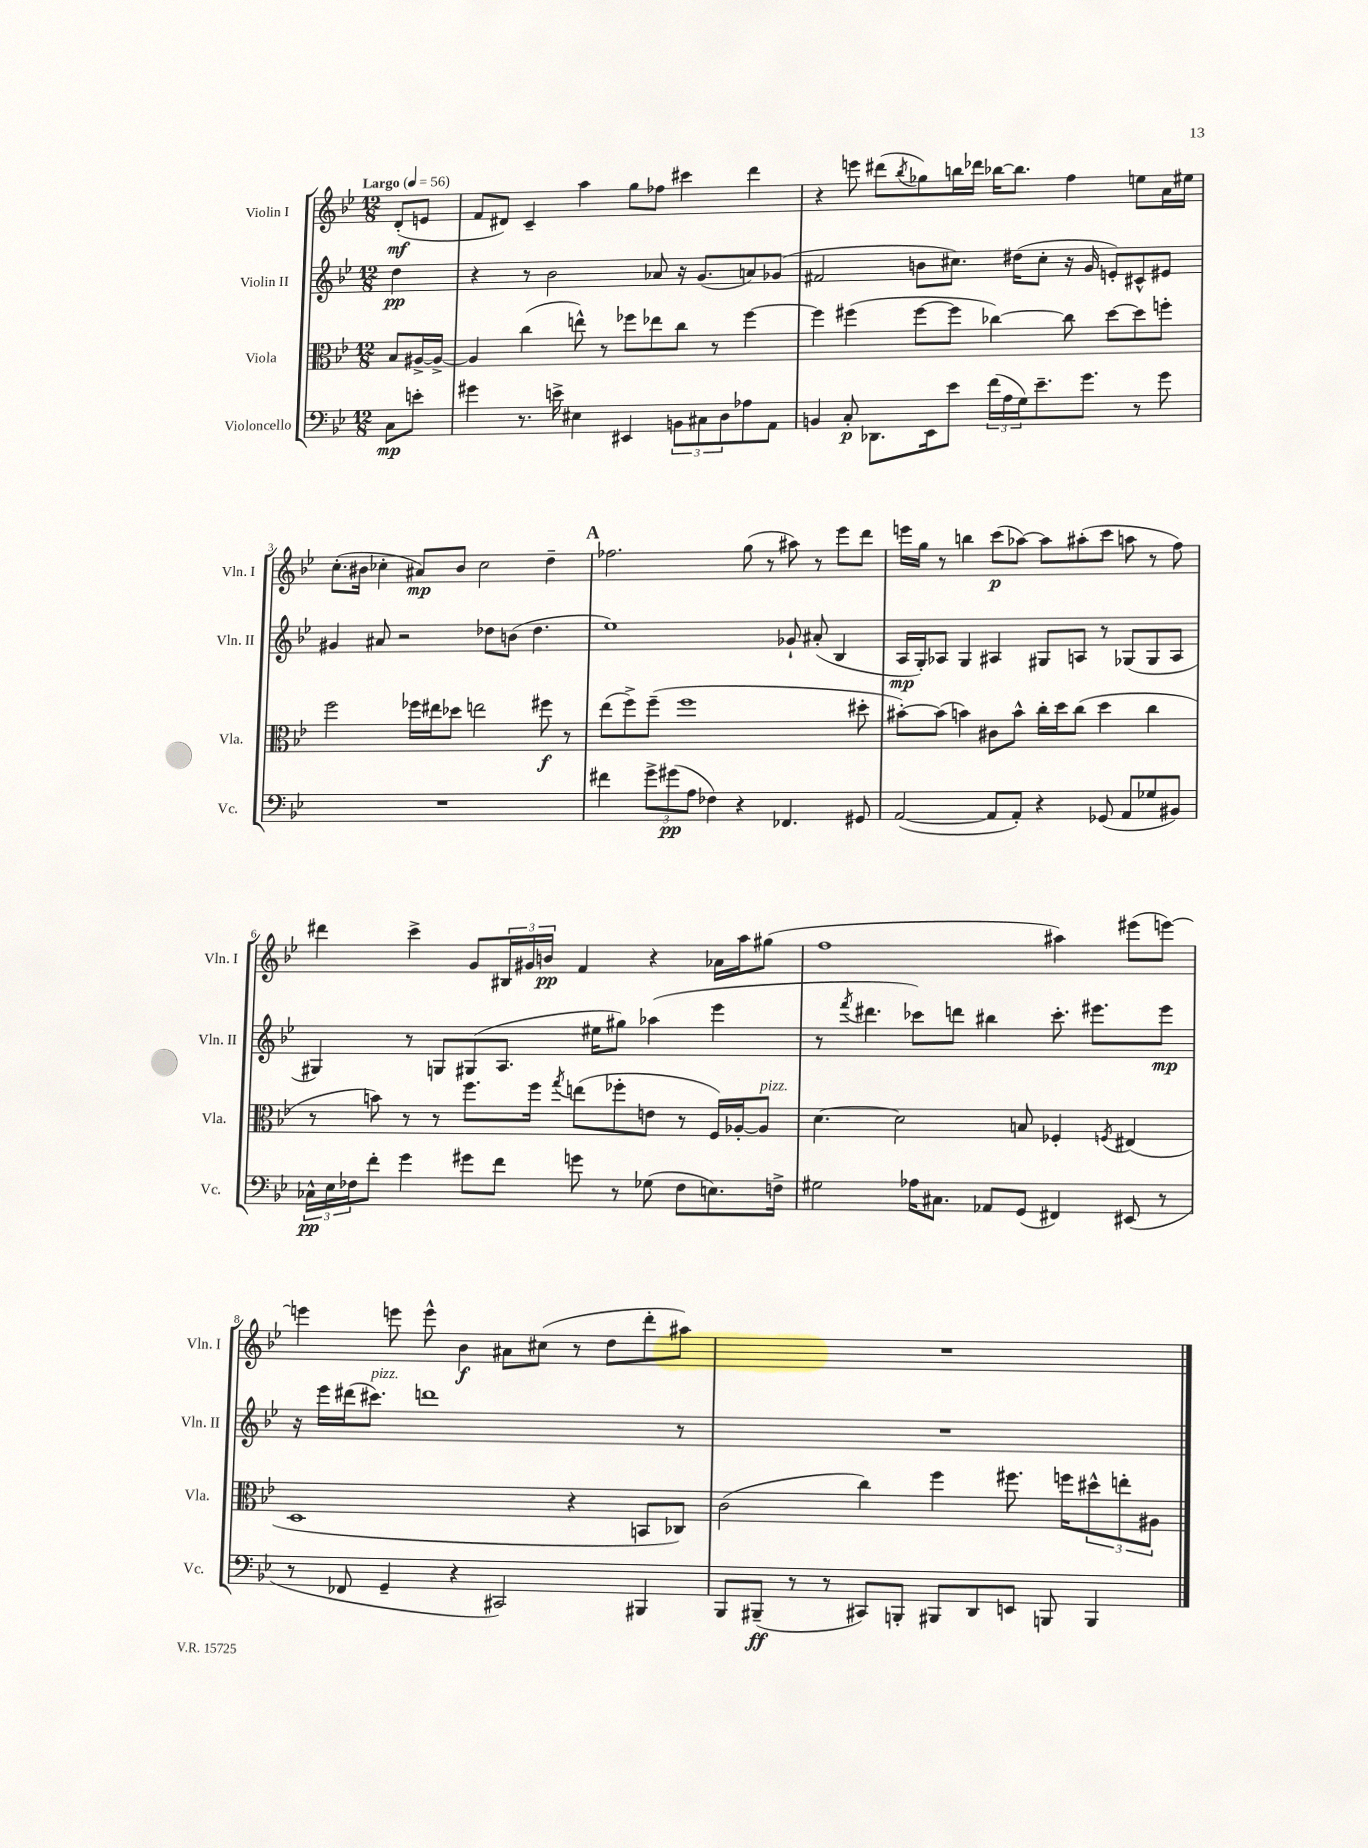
<<
\new StaffGroup <<
\new Staff = "s0" \with { instrumentName = "Violin I" shortInstrumentName = "Vln. I" } {
    \clef treble \key bes \major \numericTimeSignature \time 12/8 \partial 4 \tempo "Largo" 4 = 56
    d'8-.\mf( e'8 |
    f'8 dis'8) c'4-- a''4 g''8 fes''8 cis'''4 d'''4 |
    r4 e'''8 dis'''8( \acciaccatura { bes''8 } ges''8) b''16 des'''16 bes''16~ bes''8. f''4 e''8 a'16 eis''16 |
    c''8.-.( bis'16 ces''4-. ais'8\mp) bis'8 ces''2 d''4-- |
    \mark \markup { \bold "A" } fes''2. g''8( r8 ais''8) r8 ees'''8 d'''8 |
    e'''16 g''16 r8 b''4 c'''8\p( aes''8~) aes''8 ais''8-.( c'''8 a''8 r8 f''8) |
    dis'''4 c'''4-> g'8 \tuplet 3/2 { bis16 gis'16 b'16\pp } f'4 r4 aes'16 a''16 gis''8( |
    f''1 ais''4) eis'''8( e'''8~) |
    e'''4 e'''8 e'''8-^ bes'4\f ais'8 cis''8( r8 d''8 d'''8-. ais''8) |
    R1. \bar "|." |
}
\new Staff = "s1" \with { instrumentName = "Violin II" shortInstrumentName = "Vln. II" } {
    \clef treble \key bes \major \numericTimeSignature \time 12/8 \partial 4
    d''4\pp |
    r4 r8 bes'2 aes'8 r16 g'8.( a'8) ges'8( |
    fis'2 b'8 cis''8.) dis''16( cis''8-. r16 g'16 e'8-.) cis'8-^ eis'8 |
    gis'4 ais'8 r2 des''8 b'8( des''4. |
    \mark \markup { \bold "A" } ees''1) ges'8-! ais'8-.( bes4 |
    a16\mp g16-.) aes8 g4 ais4 gis8 a8 r8 ges8( ges8 a8 |
    gis4) r8 g8 gis8( a8. eis''16 gis''8) aes''4( ees'''4 |
    r8 \acciaccatura { f'''8 } dis'''4. ces'''8) d'''8 bis''4 ces'''8.-. eis'''8. eis'''8\mp |
    r16 ees'''16 dis'''16( cis'''8.^\markup { \italic "pizz." }) d'''1 r8 |
    R1. \bar "|." |
}
\new Staff = "s2" \with { instrumentName = "Viola" shortInstrumentName = "Vla." } {
    \clef alto \key bes \major \numericTimeSignature \time 12/8 \partial 4
    bes8 ais16~-> ais16~-> |
    ais4 c''4( e''8-^) r8 fes''8 ees''8 c''8 r8 fes''4~ |
    fes''4 fis''4( fis''8~ fis''8 ces''4~) ces''8 d''8~ d''8 f''8-. |
    f''2 fes''16 eis''16 des''8 e''2 fis''8\f r8 |
    \mark \markup { \bold "A" } ees''8( f''8->) f''8--( f''1 dis''8-. |
    bis'8~-.) bis'8( b'4) cis'8 b'8-^ c''16-. d''16 c''8( d''4 c''4 |
    r8 b'8) r8 r8 f''8. f''16 \acciaccatura { g''8 } e''8( fes''8-. e'8 r8 f16) aes16~-. aes8^\markup { \italic "pizz." } |
    d'4.~ d'2 b8 fes4-. \acciaccatura { f8 } eis4( |
    d1 r4 b,8 ces8) |
    c'2( c''4) f''4 fis''8. f''16 \tuplet 3/2 { dis''8-^ e''8-. ais8 } \bar "|." |
}
\new Staff = "s3" \with { instrumentName = "Violoncello" shortInstrumentName = "Vc." } {
    \clef bass \key bes \major \numericTimeSignature \time 12/8 \partial 4
    c8\mp e'8-. |
    gis'4 r8. e'16-> eis4 eis,4 \tuplet 3/2 { b,8 cis8 d8 } aes8 a,8 |
    b,4 c8-.\p des,8. ees,16 ees'8 \tuplet 3/2 { f'16( a16 g16) } ees'8.-- g'8. r8 g'8 |
    R1. |
    \mark \markup { \bold "A" } fis'4 \tuplet 3/2 { g'8-> gis'8\pp( a8 } fes4) r4 fes,4. gis,8 |
    a,2~( a,8 a,8-.) r4 ges,8( a,8 ges8 bis,8) |
    \tuplet 3/2 { ces16-^\pp ees16 fes16 } f'8-. g'4 gis'8 f'8 g'8 r8 ges8( fes8 e8.) f16-> |
    gis2 aes16 cis8. aes,8 g,8( fis,4) eis,8( r8 |
    r8 fes,8 g,4-- r4 cis,2) bis,,4 |
    bes,,8 bis,,8--\ff( r8 r8 cis,8) b,,8-. bis,,8 d,8 e,8 b,,8 b,,4 \bar "|." |
}
>>
>>
